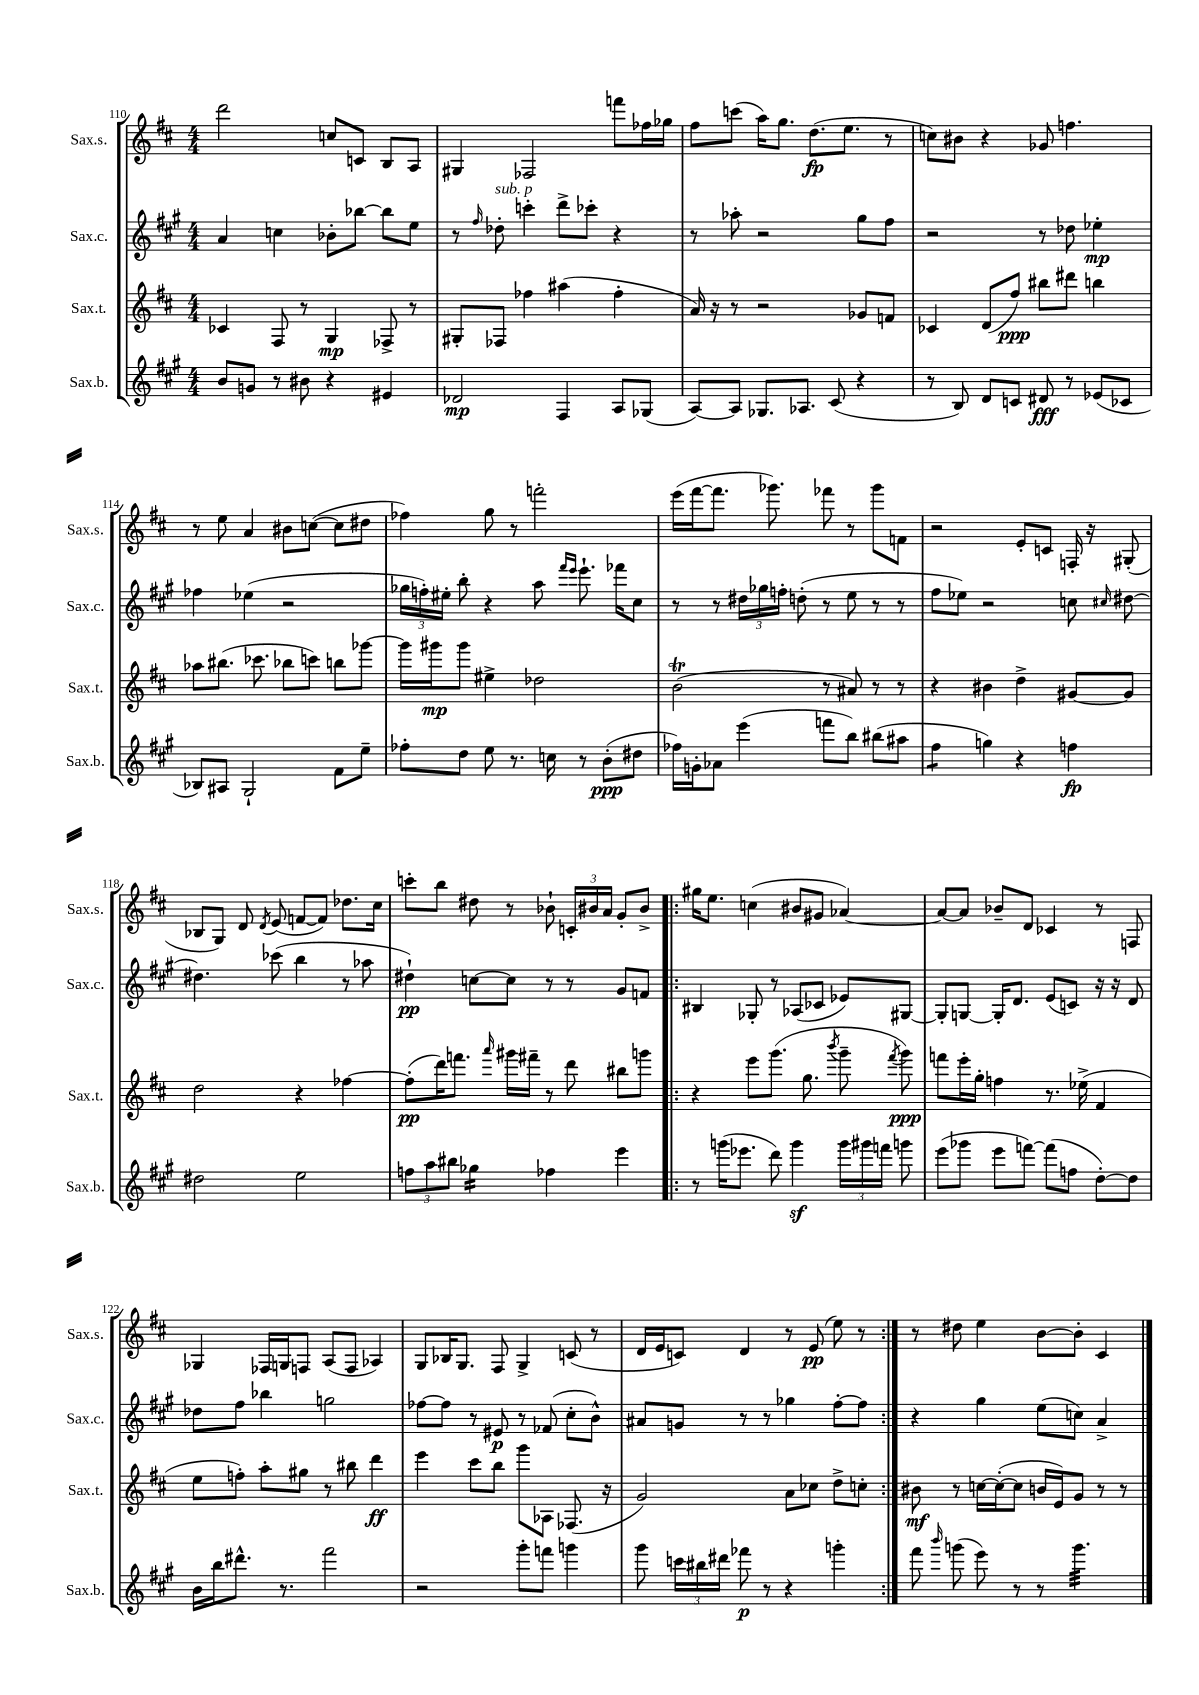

**kern	**kern	**kern	**kern
*staff4	*staff3	*staff2	*staff1
*clefG2	*clefG2	*clefG2	*clefG2
*k[f#c#g#]	*k[f#c#]	*k[f#c#g#]	*k[f#c#]
*M4/4	*M4/4	*M4/4	*M4/4
8b	4c-	4a	2ddd
8g	.	.	.
8r	8F#	4cc	.
8b#	8r	.	.
4r	4G	8b-'	8cc
.	.	[8bb-	8c
4e#	8F-^	8bb-]	8B
.	8r	8ee	8A
=	=	=	=
2d-	8G#'	8r	4G#
.	.	16qqff#	.
.	8F-	8dd-'	.
.	4ff-	4ccc'	2F-
4F#	(4aa#	8ddd^	.
.	.	8ccc-'	.
8A	4ff-'	4r	8fff
(8G-	.	.	16ff-
.	.	.	16gg-
=	=	=	=
[8A)	16a)	8r	8ff#
.	16r	.	.
8A]	8r	8aa-'	(8ccc
8.G-	2r	2r	16aa)
.	.	.	8.gg
8.A-	.	.	.
.	.	.	(8.dd
(8c#	.	.	.
.	.	.	8.ee
4r	8g-	8gg#	.
.	8f	8ff#	8r
=	=	=	=
8r	4c-	2r	8cc)
8B)	.	.	8b#
8d	(8d	.	4r
8c	8ff#)	.	.
8d#	8bb#	8r	8g-
8r	8ddd#	8dd-	4.ff
(8e-	4bb	4ee-'	.
8c-	.	.	.
=	=	=	=
8B-)	8aa-	4ff-	8r
8A#	(8.bb#	.	8ee
2G#`	.	(4ee-	4a
.	8.ccc-	.	.
.	8bb-	2r	8b#
.	8ccc)	.	([8cc
8f#	8bb	.	8cc]
8ee~	[8ggg-	.	8dd#
=	=	=	=
8ff-'	16ggg-]	24gg-	4ff-)
.	.	24ff')	.
.	16ggg#	.	.
.	.	24ee#'	.
8dd	8ggg#	8bb'	.
8ee	4ee#^	4r	8gg
8.r	.	.	8r
.	2dd-	8aa	2fff'
16cc	.	.	.
.	.	16qqfff#	.
.	.	16qqeee	.
8r	.	8.eee`	.
(8b'	.	.	.
.	.	16fff-	.
8dd#	.	8cc#	.
=	=	=	=
16ff-)	(2b	8r	(16eee
16g'	.	.	[16fff#
8a-	.	8r	8.fff#]
(4eee	.	24dd#	.
.	.	24gg-	.
.	.	.	8.ggg-)
.	.	24ff'	.
.	.	(8dd'	.
8fff	8r	8r	8fff-
8bb)	8a#)	8ee	8r
(8bb#	8r	8r	8ggg-
8aa#	8r	8r	8f
=	=	=	=
4ff#	4r	8ff#	2r
.	.	8ee-)	.
4gg)	4b#	2r	.
4r	4dd^	.	8e'
.	.	.	8c
4ff	[8g#	8cc	16F'
.	.	.	16r
.	.	16qqcc#	.
.	8g#]	[8dd#	(8G#'
=	=	=	=
2dd#	2dd	4.dd#]	8B-
.	.	.	8G)
.	.	.	8d
.	.	.	8qd
.	.	(8ccc-	(8e
2ee	4r	4bb	[8f
.	.	.	8f])
.	[4ff-	8r	8.dd-
.	.	8aa-	.
.	.	.	16cc#
=	=	=	=
12ff	(8ff-']	4dd#`)	8ccc'
12aa	.	.	.
.	16ddd)	.	8bb
12bb#	.	.	.
.	8.fff	.	.
4gg-	.	[8cc	8dd#
.	16qqaaa	.	.
.	16ggg#	8cc]	8r
.	16fff#~	.	.
4ff-	8r	8r	8b-`
.	8ddd	8r	24c'
.	.	.	24b#
.	.	.	24a
4eee	8bb#	8g#	8g'
.	8ggg	8f	8b#^
=!|:	=!|:	=!|:	=!|:
8r	4r	4B#	16gg#
.	.	.	8.ee
(16ggg	.	.	.
8.eee-	.	.	.
.	8eee	8G-'	(4cc
8ddd)	(8.ggg	8r	.
4ggg	.	(8A-	8b#
.	8.gg	.	.
.	.	8c-	8g#
.	8qbbb	.	.
24ggg	8ggg~	8e-)	[4a-)
24ggg#	.	.	.
24fff	.	.	.
.	8qfff#	.	.
8ggg	8ggg)	[8G#	.
=	=	=	=
(8eee	8fff	8G#']	8a-_
8ggg-	16eee'	[8G	8a-]
.	16gg'	.	.
8eee	4ff	16G']	8b-~
.	.	8.d	.
[8fff)	.	.	8d
(8fff]	8.r	(8e	4c-
8ff	.	8c)	.
.	(16ee-^	.	.
[8dd')	4f#	16r	8r
.	.	16r	.
8dd]	.	8d	8F
=	=	=	=
16b	8ee	8dd-	4G-
16bb	.	.	.
8.ddd#^^	8ff')	8ff#	.
.	8aa'	4bb-	16F-
8.r	.	.	16G
.	8gg#	.	8F
2fff#	8r	2gg	(8A
.	8bb#	.	8F
.	4ddd	.	4A-)
=	=	=	=
2r	4eee	[8ff-	8G
.	.	8ff-]	16B-
.	.	.	8.G
.	8ccc#	8r	.
.	8bb	8e#	8F#
8ggg#'	8ggg	8r	4G^
8fff	8A-	(8f-	.
4ggg	(8.F-	8cc#'	(8c
.	.	8b^^)	8r
.	16r	.	.
=	=	=	=
8ggg#	2g)	8a#	16d
.	.	.	16e
24ccc	.	8g	8c)
24bb#	.	.	.
24ddd#	.	.	.
8fff-	.	8r	4d
8r	.	8r	.
4r	8a	4gg-	8r
.	8cc-	.	(8e
4ggg'	8dd^	[8ff#'	8ee)
.	8cc'	8ff#]	8r
=:|!	=:|!	=:|!	=:|!
8fff#	8b#	4r	8r
16qqbbb	.	.	.
(8ggg	8r	.	8dd#
8eee)	[16cc	4gg#	4ee
.	(16cc'_	.	.
8r	8cc]	.	.
8r	16b	(8ee	[8b
.	16e)	.	.
4.ggg	8g	8cc)	8b']
.	8r	4a^	4c#
.	8r	.	.
==	==	==	==
*-	*-	*-	*-
